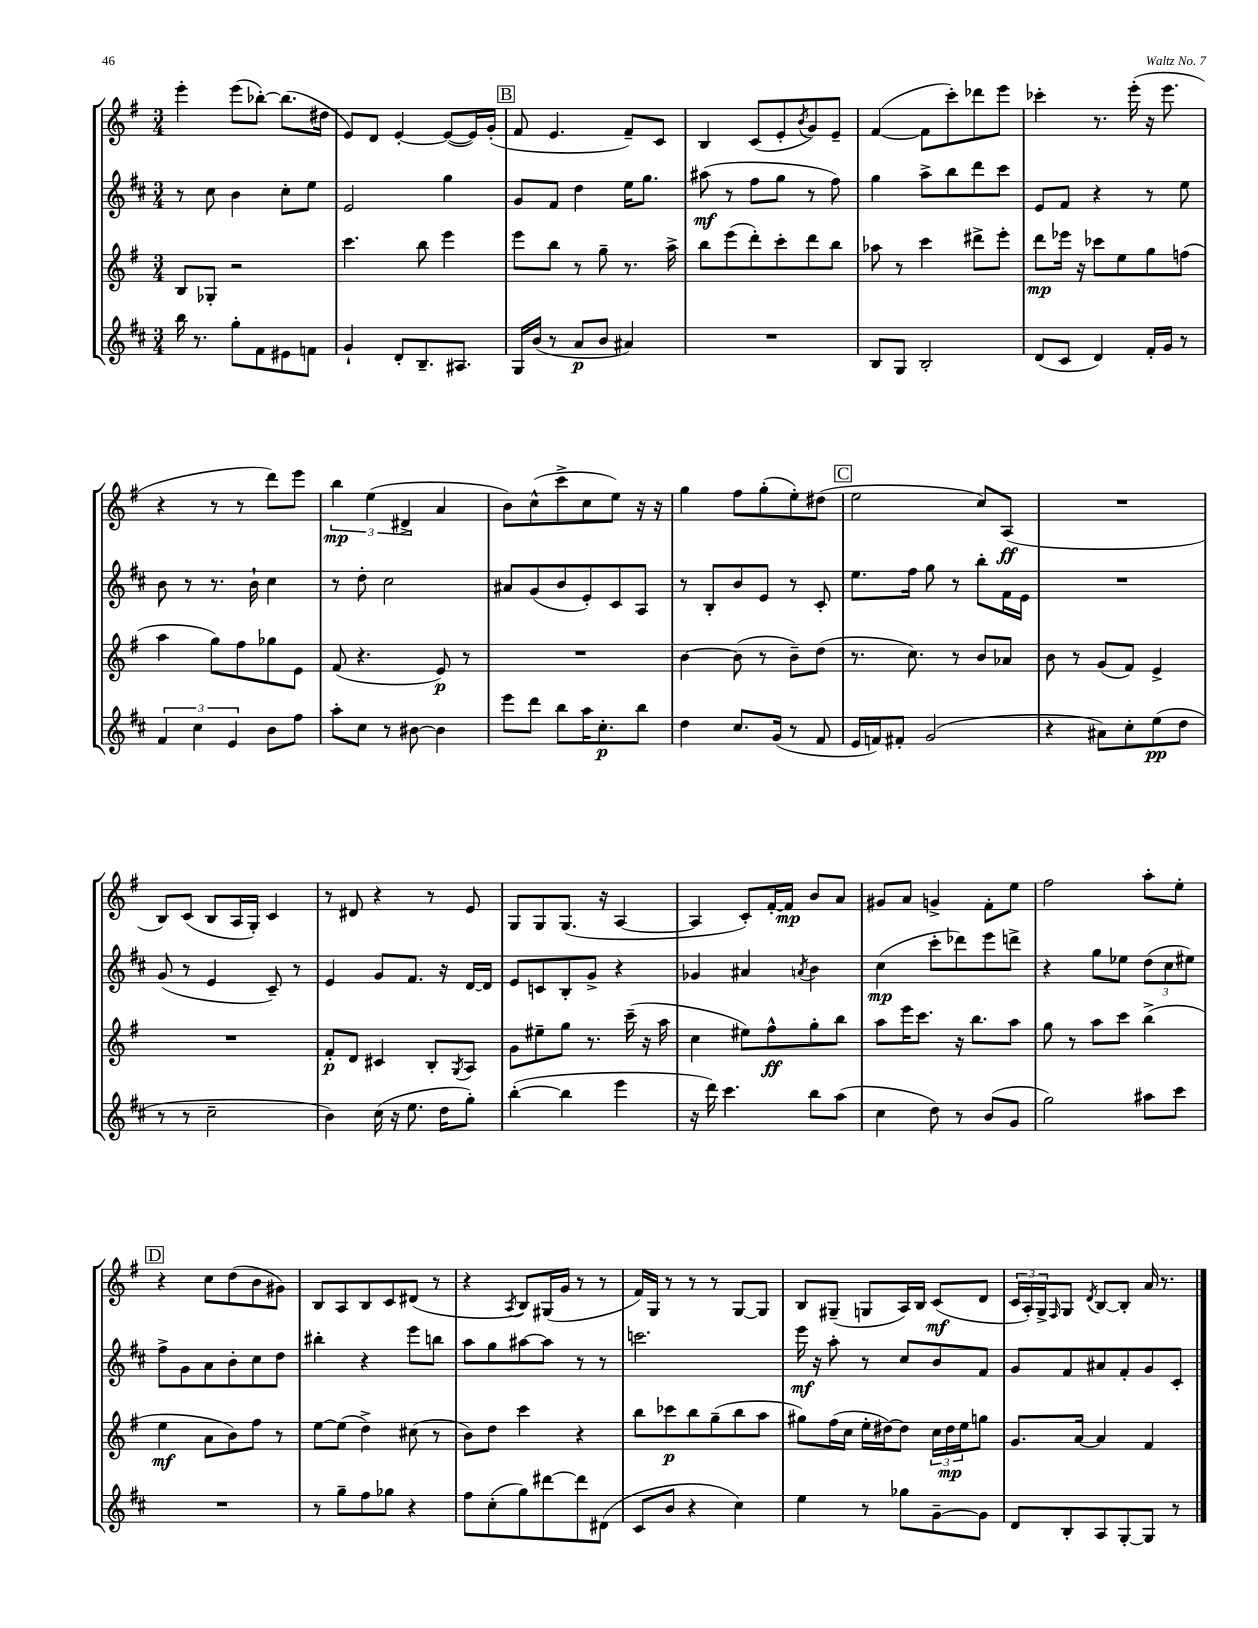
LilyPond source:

<<
\new StaffGroup <<
\new Staff = "s0" {
    \clef treble \key g \major \numericTimeSignature \time 3/4
    e'''4-. e'''8( bes''8~-.) bes''8.( dis''16 |
    e'8) d'8 e'4~-. e'8~( e'16) g'16-.( |
    \mark \markup { \box "B" } fis'8 e'4. fis'8--) c'8 |
    b4 c'8( e'8-. \acciaccatura { b'8 } g'8) e'8-- |
    fis'4~( fis'8 c'''8-.) des'''8 e'''8 |
    ces'''4-. r8. e'''16-.( r16 e'''8. |
    r4 r8 r8 d'''8) e'''8 |
    \tuplet 3/2 { b''4\mp e''4( dis'4-> } a'4 |
    b'8) c''8-^( c'''8-> c''8 e''8) r16 r16 |
    g''4 fis''8 g''8-.( e''8-.) dis''8( |
    \mark \markup { \box "C" } e''2 c''8) a8\ff( |
    R2. |
    b8) c'8( b8 a16 g16-.) c'4 |
    r8 dis'8 r4 r8 e'8 |
    g8 g8 g8.( r16 a4~ |
    a4 c'8-.) fis'16~-. fis'16\mp b'8 a'8 |
    gis'8 a'8 g'4-> fis'8-. e''8 |
    fis''2 a''8-. e''8-. |
    \mark \markup { \box "D" } r4 c''8 d''8( b'8 gis'8) |
    b8 a8 b8 c'8 dis'8( r8 |
    r4 \acciaccatura { a8 } b8) gis16( g'16 r8 r8 |
    fis'16) g16 r8 r8 r8 g8~ g8 |
    b8 gis8--( g8 a16) b16 c'8\mf( d'8 |
    \tuplet 3/2 { c'16 a16-.) g16-> } \grace { fis16 } g8 \acciaccatura { d'8 } b8~ b8-. a'16 r8. \bar "|." |
}
\new Staff = "s1" {
    \clef treble \key d \major \numericTimeSignature \time 3/4
    r8 cis''8 b'4 cis''8-. e''8 |
    e'2 g''4 |
    \mark \markup { \box "B" } g'8 fis'8 d''4 e''16 g''8. |
    ais''8\mf( r8 fis''8 g''8 r8 fis''8) |
    g''4 a''8-> b''8 d'''8 cis'''8 |
    e'8 fis'8 r4 r8 e''8 |
    b'8 r8 r8. b'16-! cis''4 |
    r8 d''8-. cis''2 |
    ais'8 g'8( b'8 e'8-.) cis'8 a8 |
    r8 b8-. b'8 e'8 r8 cis'8-. |
    \mark \markup { \box "C" } e''8. fis''16 g''8 r8 b''8-. fis'16 e'16 |
    R2. |
    g'8( r8 e'4 cis'8--) r8 |
    e'4 g'8 fis'8. r16 d'16~ d'16 |
    e'8 c'8 b8-. g'8-> r4 |
    ges'4 ais'4 \acciaccatura { a'8 } b'4 |
    cis''4\mp( cis'''8-. des'''8) e'''8 d'''8-> |
    r4 g''8 ees''8 \tuplet 3/2 { d''8( cis''8 eis''8) } |
    \mark \markup { \box "D" } fis''8-> g'8 a'8 b'8-. cis''8 d''8 |
    bis''4-. r4 e'''8 b''8 |
    a''8 g''8 ais''8~ ais''8 r8 r8 |
    c'''2. |
    e'''16\mf r16 a''8-. r8 cis''8 b'8 fis'8 |
    g'8 fis'8 ais'8 fis'8-. g'8 cis'8-. \bar "|." |
}
\new Staff = "s2" {
    \clef treble \key g \major \numericTimeSignature \time 3/4
    b8 ges8-. r2 |
    c'''4. b''8 e'''4 |
    \mark \markup { \box "B" } e'''8 b''8 r8 g''8-- r8. a''16-> |
    b''8 e'''8( d'''8-.) c'''8-. d'''8 b''8 |
    aes''8 r8 c'''4 dis'''8-> e'''8-. |
    d'''8\mp ees'''16 r16 ces'''8 e''8 g''8 f''8( |
    a''4 g''8) fis''8 ges''8 e'8 |
    fis'8( r4. e'8\p) r8 |
    R2. |
    b'4~ b'8( r8 b'8--) d''8( |
    \mark \markup { \box "C" } r8. c''8.) r8 b'8 aes'8 |
    b'8 r8 g'8( fis'8) e'4-> |
    R2. |
    fis'8-.\p d'8 cis'4 b8-. \acciaccatura { g8 } a8 |
    g'8 eis''8-- g''8 r8. c'''16--( r16 a''16 |
    c''4 eis''8) fis''8-^\ff g''8-. b''8 |
    a''8 e'''16 c'''8. r16 b''8. a''8 |
    g''8 r8 a''8 c'''8 b''4->( |
    \mark \markup { \box "D" } e''4\mf a'8 b'8) fis''8 r8 |
    e''8~ e''8( d''4->) cis''8( r8 |
    b'8) d''8 c'''4 r4 |
    b''8 ces'''8\p b''8 g''8--( b''8 a''8 |
    gis''8) fis''16( c''16 e''16-. dis''16~) dis''8 \tuplet 3/2 { c''16 dis''16\mp e''16 } g''8 |
    g'8. a'16~ a'4 fis'4 \bar "|." |
}
\new Staff = "s3" {
    \clef treble \key d \major \numericTimeSignature \time 3/4
    b''16 r8. g''8-. fis'8 eis'8 f'8 |
    g'4-! d'8-. b8.-- ais8. |
    \mark \markup { \box "B" } g16 b'16( r8 a'8\p b'8 ais'4) |
    R2. |
    b8 g8 b2-. |
    d'8( cis'8 d'4) fis'16-. g'16 r8 |
    \tuplet 3/2 { fis'4 cis''4 e'4 } b'8 fis''8 |
    a''8-. cis''8 r8 bis'8~ bis'4 |
    e'''8 d'''8 b''8 a''16 cis''8.-.\p b''8 |
    d''4 cis''8. g'16( r8 fis'8 |
    \mark \markup { \box "C" } e'16 f'16) fis'8-. g'2( |
    r4 ais'8) cis''8-. e''8\pp( d''8 |
    r8 r8 cis''2-- |
    b'4) cis''16( r16 e''8. d''16 g''8-.) |
    b''4~-.( b''4 e'''4 |
    r16 d'''16) cis'''4. b''8 a''8( |
    cis''4 d''8) r8 b'8( g'8 |
    g''2) ais''8 cis'''8 |
    \mark \markup { \box "D" } R2. |
    r8 g''8-- fis''8 ges''8 r4 |
    fis''8 cis''8-.( g''8) dis'''8~ dis'''8 dis'8( |
    cis'8 b'8 r4 cis''4) |
    e''4 r8 ges''8 g'8~-- g'8 |
    d'8 b8-. a8 g8~-. g8 r8 \bar "|." |
}
>>
>>
\layout { \context { \Score \remove "Bar_number_engraver" } }
